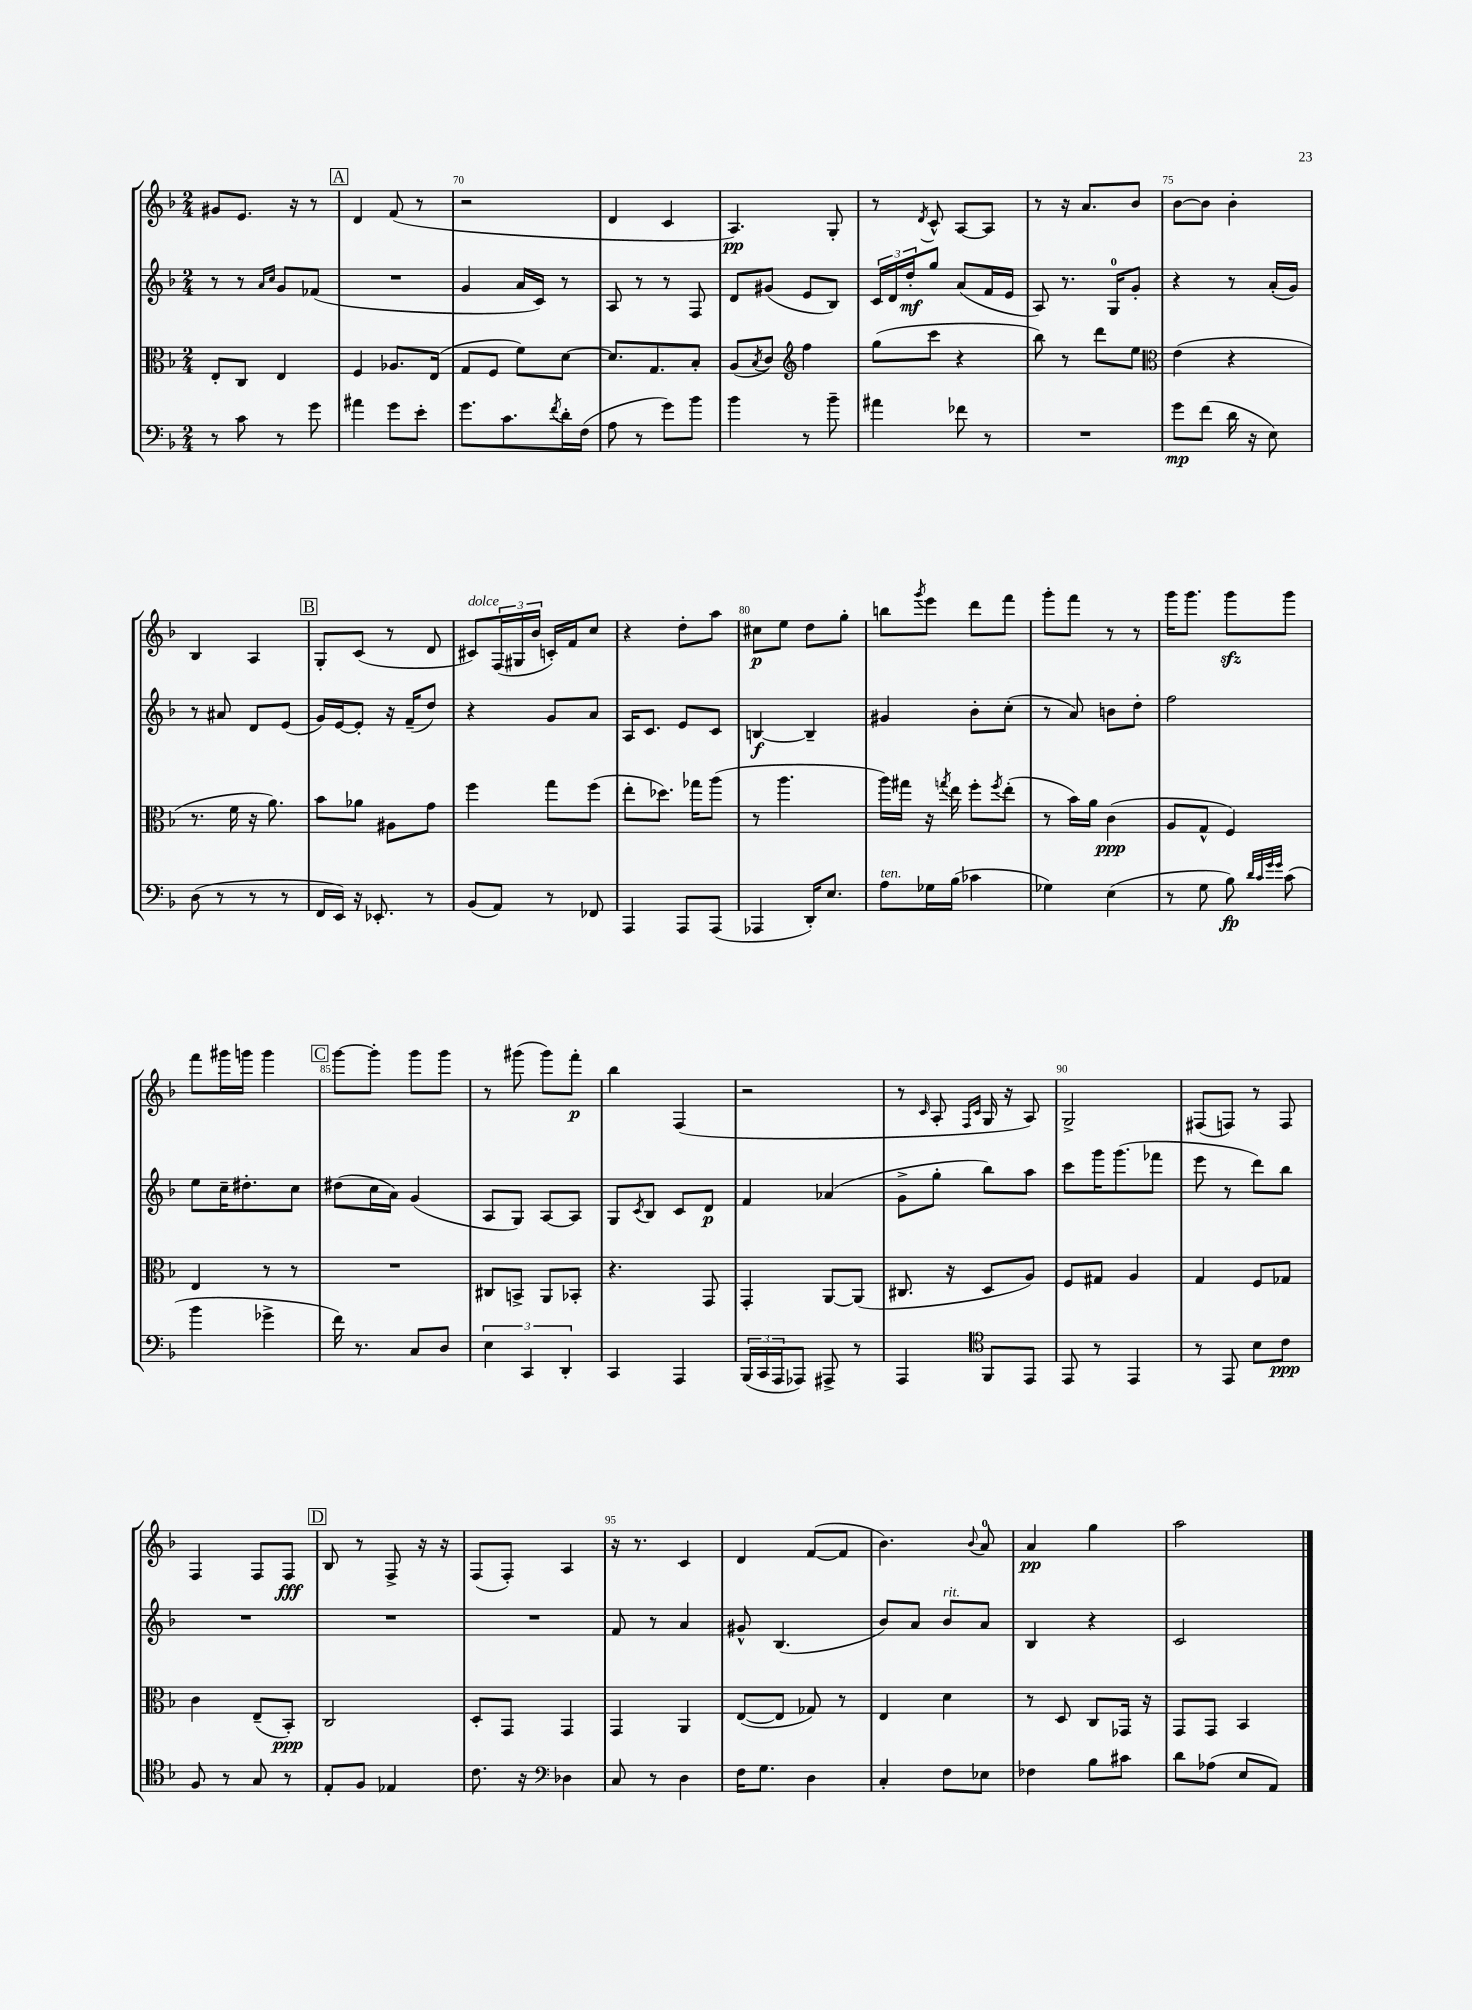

**kern	**kern	**kern	**kern
*staff4	*staff3	*staff2	*staff1
*clefF4	*clefC3	*clefG2	*clefG2
*k[b-]	*k[b-]	*k[b-]	*k[b-]
*M2/4	*M2/4	*M2/4	*M2/4
8r	8E'	8r	8g#
8c	8C	8r	8.e
.	.	16qqa	.
.	.	16qqcc	.
8r	4E	8g	.
.	.	.	16r
8g	.	(8f-	8r
=	=	=	=
4a#	4F	2r	4d
8g	8.A-	.	(8f
8e'	.	.	8r
.	(16E	.	.
=	=	=	=
8.g	8G	4g	2r
.	8F	.	.
8.c	.	.	.
.	8f)	16a	.
.	.	16c)	.
8qf	.	.	.
16d'	[8d	8r	.
(16F	.	.	.
=	=	=	=
8A	8.d]	8A	4d
8r	.	8r	.
.	8.G	.	.
8g)	.	8r	4c
8b-	8B-'	8F	.
=	=	=	=
4b-	(8A	8d	4.A)
.	8qB-	.	.
.	8c)	(8g#	.
*	*clefG2	*	*
8r	4ff	8e	.
8b-~	.	8B-)	8G'
=	=	=	=
4a#	(8gg	24c	8r
.	.	24d	.
.	.	24dd'	.
.	.	.	8qd
.	8ccc	8gg	8c^^
8f-	4r	(8a	[8A
8r	.	16f	8A]
.	.	16e	.
=	=	=	=
2r	8bb-)	8A)	8r
.	8r	8.r	16r
.	.	.	8.a
.	8ddd	.	.
.	.	16G	.
.	8ee	8g'	8b-
=	=	=	=
*	*clefC3	*	*
8g	(4e	4r	[8b-
(8f	.	.	8b-]
16d	4r	8r	4b-'
16r	.	.	.
8E)	.	(16a'	.
.	.	16g)	.
=	=	=	=
(8D	8.r	8r	4B-
8r	.	8a#	.
.	16f	.	.
8r	16r	8d	4A
.	8.a)	.	.
8r	.	(8e	.
=	=	=	=
16FF	8b-	16g)	8G'
16EE)	.	[16e	.
16r	8a-	8e']	(8c
8.EE-'	.	.	.
.	8A#	16r	8r
.	.	(16f~	.
8r	8g	8dd)	8d
=	=	=	=
(8BB-	4ff	4r	8c#)
8AA)	.	.	(24F
.	.	.	24G#
.	.	.	24b-
8r	8gg	8g	16c')
.	.	.	16f
8FF-	(8ff	8a	8cc
=	=	=	=
4AAA	8ee'	16A	4r
.	.	8.c	.
.	8.dd-)	.	.
8AAA	.	8e	8dd'
.	16gg-	.	.
(8AAA	(8aa	8c	8aa
=	=	=	=
4AAA-	8r	[4B	8cc#
.	4.aa	.	8ee
16DD')	.	4B~]	8dd
8.E	.	.	.
.	.	.	8gg'
=	=	=	=
8A	16aa)	4g#	8bb
.	16gg#	.	.
.	.	.	8qggg
16G-	16r	.	8eee
.	8qgg	.	.
(16B-	16ee	.	.
4c-	8ff'	8b-'	8ddd
.	8qff	.	.
.	(8ee'	(8cc'	8fff
=	=	=	=
4G-)	8r	8r	8ggg'
.	16b-)	8a)	8fff
.	16a	.	.
(4E	(4c	8b	8r
.	.	8dd'	8r
=	=	=	=
8r	8A	2ff	16ggg
.	.	.	8.ggg
8G	8G^^	.	.
8B-)	4F)	.	8ggg
32qqd	.	.	.
32qqc	.	.	.
32qqg	.	.	.
32qqg	.	.	.
(8c	.	.	8ggg
=	=	=	=
4b-	4E	8ee	8fff
.	.	16cc~	16ggg#
.	.	8.dd#'	16ggg
4g-^	8r	.	4ggg
.	8r	8cc	.
=	=	=	=
16f)	2r	(8dd#	[8ggg
8.r	.	.	.
.	.	16cc	8ggg']
.	.	16a)	.
8C	.	(4g	8ggg
8D	.	.	8ggg
=	=	=	=
6E	8C#	8A	8r
.	8BB^	8G)	(8ggg#
6CC	.	.	.
.	8AA	[8A	8ggg#)
6DD'	.	.	.
.	8BB-'	8A]	8fff'
=	=	=	=
4CC	4.r	8G	4bb-
.	.	8qc	.
.	.	8B-	.
4AAA	.	8c	(4F
.	8GG	8d	.
=	=	=	=
(24BBB-	4GG'	4f	2r
24CC	.	.	.
24AAA	.	.	.
8AAA-)	.	.	.
8AAA#^	[8AA	(4a-	.
8r	(8AA]	.	.
=	=	=	=
4AAA	8.C#	8g^	8r
.	.	.	16qqc
.	.	8gg'	8A'
.	16r	.	.
*clefC4	*	*	*
.	.	.	16qqF
.	.	.	16qqc
8FF	8D	8bb-)	16G
.	.	.	16r
8EE	8A)	8aa	8A)
=	=	=	=
8EE	8F	8ccc	2G^
8r	8G#	16ggg	.
.	.	(8.ggg	.
4EE	4A	.	.
.	.	8fff-	.
=	=	=	=
8r	4G	8eee	(8F#
8EE	.	8r	8F)
8B-	8F	8ddd)	8r
8c	8G-	8bb-	8F
=	=	=	=
8F	4c	2r	4F
8r	.	.	.
8G	(8E~	.	8F
8r	8BB-')	.	8F
=	=	=	=
8E'	2C	2r	8B-
8F	.	.	8r
4E-	.	.	8F^
.	.	.	16r
.	.	.	16r
=	=	=	=
8.c	8D'	2r	(8F
.	8GG	.	8F')
16r	.	.	.
*clefF4	*	*	*
4D-	4GG	.	4A
=	=	=	=
8C	4GG	8f	16r
.	.	.	8.r
8r	.	8r	.
4D	4AA	4a	4c
=	=	=	=
16F	([8E	8g#^^	4d
8.G	.	.	.
.	8E]	(4.B-	.
4D	8G-)	.	([8f
.	8r	.	8f]
=	=	=	=
4C'	4E	8b-)	4.b-)
.	.	8a	.
8F	4d	8b-	.
.	.	.	8qqb-
8E-	.	8a	8a
=	=	=	=
4F-	8r	4B-	4a
.	8D	.	.
8B-	8C	4r	4gg
8c#	16GG-	.	.
.	16r	.	.
=	=	=	=
8d	8GG	2c	2aa
(8A-	8GG	.	.
8E	4BB-	.	.
8AA)	.	.	.
==	==	==	==
*-	*-	*-	*-
